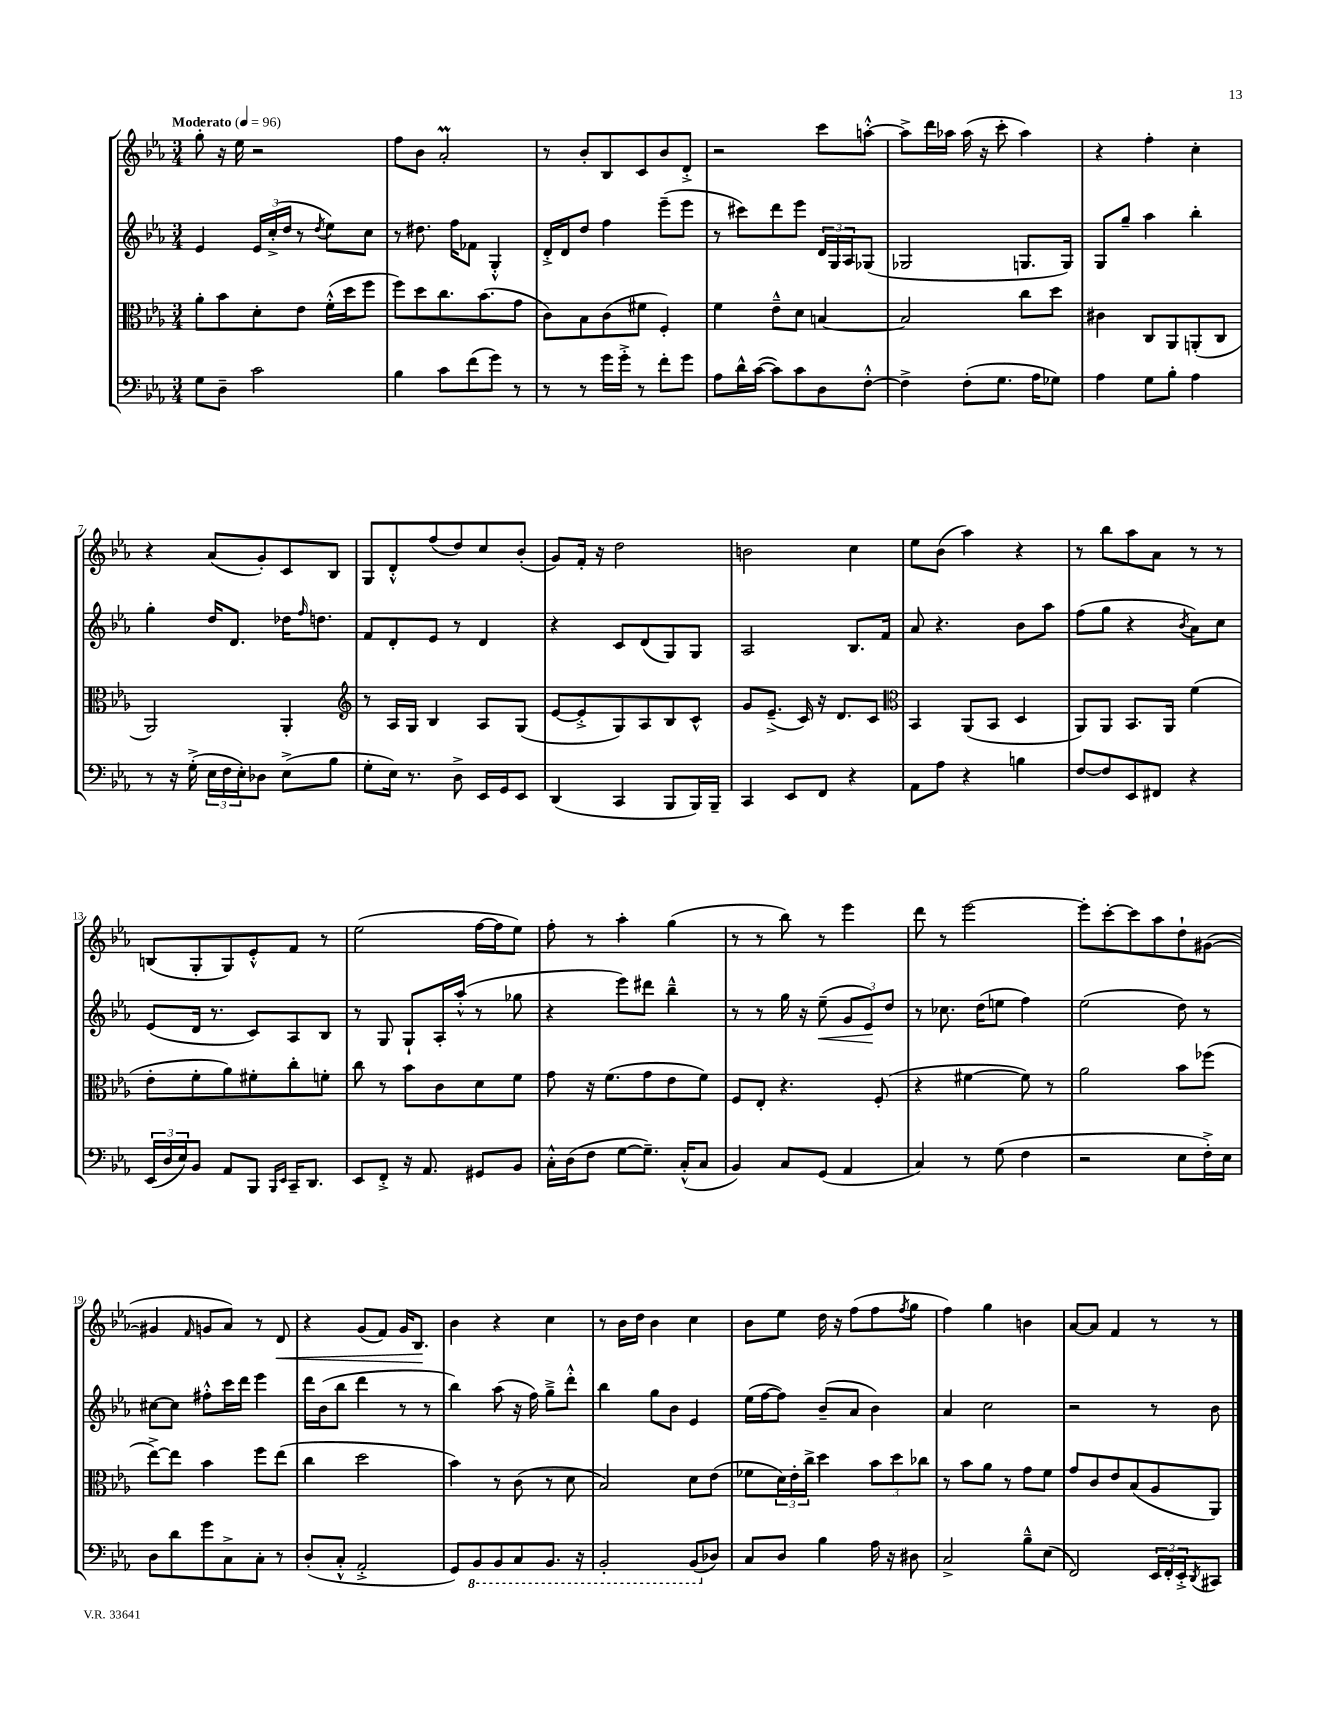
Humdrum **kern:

**kern	**kern	**kern	**kern
*staff4	*staff3	*staff2	*staff1
*clefF4	*clefC3	*clefG2	*clefG2
*k[b-e-a-]	*k[b-e-a-]	*k[b-e-a-]	*k[b-e-a-]
*M3/4	*M3/4	*M3/4	*M3/4
*MM96	*MM96	*MM96	*MM96
8G\L	8a-'\L	4e-/	8gg'\
8D~\J	8b-\	.	16r
.	.	.	16ee-\
2c\	8d'\	24e-/LL	2r
.	.	(24cc'^/	.
.	.	24dd/JJ	.
.	8e-\J	8r	.
.	.	8qdd/	.
.	(16f'^^\LL	8ee-\L)	.
.	16dd\J	.	.
.	8ff\J	8cc\J	.
=	=	=	=
4B-\	8ff\L)	8r	8ff\L
.	8dd\	8.dd#\	8b-\J
8c\L	8.cc\	.	2a-'/
.	.	16ff\LK	.
(8f\	.	8f-\J	.
.	(8.b-\	.	.
8g\J)	.	4G'^^/	.
8r	8g\J	.	.
=	=	=	=
8r	8c\L)	16d'^/LL	8r
.	.	16d/J	.
8r	8B-\	8dd/J	8b-'/L
16g\LL	(8c\	4ff\	8B-/
16g'^\JJ	.	.	.
8r	8f#\J	.	8c/
8f'\L	4F'/)	(8eee-~\L	8b-/
8g\J	.	8eee-\J	8d'^/J
=	=	=	=
8A-\L	4f\	8r	2r
16d^^\L	.	8ccc#\L)	.
([16c\JJ	.	.	.
8c\]L)	8e-~^^\L	8ddd\	.
8c\	8d\J	8eee-\J	.
8D\	[4B/	24d/LL	8ccc\L
.	.	24G/	.
.	.	24A-/J	.
[8F'^^\J	.	(8G-/J	[8aa'^^\J
=	=	=	=
4F^\]	2B/]	2G-/	8aa^\]L
.	.	.	16ddd\L
.	.	.	16aa-\JJ
(8F'\L	.	.	(16aa-\
.	.	.	16r
8.G\J	.	.	8ccc'\
.	8cc\L	8.G/L	4aa-\)
16A-\LK	.	.	.
8G-\J)	8dd\J	.	.
.	.	16G/Jk)	.
=	=	=	=
4A-\	4c#\	8G/L	4r
.	.	8gg~/J	.
8G\L	8C/L	4aa-\	4ff'\
8B-'\J	8AA-/	.	.
4A-\	(8AA'/	4bb-'\	4cc'\
.	8C/J	.	.
=	=	=	=
8r	2AA-/)	4gg'\	4r
16r	.	.	.
(16G'^\	.	.	.
24E-\LL	.	16dd/LK	(8a-/L
24F\	.	.	.
.	.	8.d/J	.
24E-'\J)	.	.	.
8D-\J	.	.	8g'/)
(8E-^\L	4AA-'/	16dd-\LK	8c/
.	.	16qqff/	.
.	.	8.dd\J	.
8B-\J	.	.	8B-/J
=	=	=	=
*	*clefG2	*	*
8G'\L	8r	8f/L	8G/L
16E-\Jk)	16A-/LL	8d'/	8d'^^/
8.r	16G/JJ	.	.
.	4B-/	8e-/J	(8ff/
8D^\	.	8r	8dd/)
16EE-/LL	8A-/L	4d/	8cc/
16GG/J	.	.	.
8EE-/J	(8G/J	.	(8b-'/J
=	=	=	=
(4DD/	[8e-/L	4r	8g/L)
.	8e-'^/]	.	16f'/Jk
.	.	.	16r
4CC/	8G/)	8c/L	2dd\
.	8A-/	(8d/	.
8BBB-/L	8B-/	8G/)	.
16BBB-/L)	8c^^/J	8G/J	.
16BBB-~/JJ	.	.	.
=	=	=	=
4CC/	8g/L	2A-/	2b\
.	(8.e-~^/J	.	.
8EE-/L	.	.	.
.	16c/)	.	.
8FF/J	16r	.	.
.	8.d/L	.	.
4r	.	8.B-/L	4cc\
.	8c/J	.	.
.	.	16f/Jk	.
=	=	=	=
*	*clefC3	*	*
8AA-\L	4BB-/	8a-/	8ee-\L
8A-\J	.	4.r	(8b-\J
4r	(8AA-/L	.	4aa-\)
.	8BB-/J	.	.
4B\	4D/	8b-\L	4r
.	.	8aa-\J	.
=	=	=	=
[8F/L	8AA-/L)	(8ff\L	8r
8F/]	8AA-/J	8gg\J	8bb-\L
8EE-/	8.BB-/L	4r	8aa-\
8FF#/J	.	.	8a-\J
.	16AA-/Jk	.	.
.	.	8qb-/	.
4r	(4f\	8a-\L)	8r
.	.	8cc\J	8r
=	=	=	=
(24EE-/LL	8e-'\L	(8e-/L	(8B/L
24D/	.	.	.
24E-/J)	.	.	.
8BB-/J	8f'\	16d/Jk	8G'/
.	.	8.r	.
8AA-/L	8a-\)	.	8G/)
8BBB-/J	8f#'\	8c/L)	8e-'^^/
16qqBBB-/LL	.	.	.
16qqEE-/JJ	.	.	.
16CC~/LK	8cc'\	8A-/	8f/J
8.DD/J	.	.	.
.	8f'\J	8B-/J	8r
=	=	=	=
8EE-/L	8cc\	8r	(2ee-\
8FF'^/J	8r	8G/	.
16r	8b-\L	8G`/L	.
8.AA-/	.	.	.
.	8c\	16A-'/L	.
.	.	(16aa-'^^/JJ	.
8GG#/L	8d\	8r	[16ff\LL
.	.	.	16ff\]J
8BB-/J	8f\J	8gg-\	8ee-\J)
=	=	=	=
16C'^^\LL	8g\	4r	8ff'\
(16D\J	.	.	.
8F\J	16r	.	8r
.	(8.f\L	.	.
[8G\L	.	8eee-\L)	4aa-'\
8.G~\]J)	8g\	8ddd#\J	.
.	8e-\	4bb-~^^\	(4gg\
(16C'^^/LK	.	.	.
8C/J	8f\J)	.	.
=	=	=	=
4BB-/)	8F/L	8r	8r
.	8E-'/J	8r	8r
8C/L	4.r	16gg\	8bb-\)
.	.	16r	.
(8GG/J	.	(8ee-~\	8r
4AA-/	.	12g/L	4eee-\
.	.	12e-/)	.
.	(8F'/	.	.
.	.	12dd/J	.
=	=	=	=
4C/)	4r	8r	8ddd\
.	.	8.cc-\	8r
8r	[4f#\	.	[2eee-\
.	.	(16dd\LK	.
(8G\	.	8ee\J	.
4F\	8f#\])	4ff\)	.
.	8r	.	.
=	=	=	=
2r	2a-\	(2ee-\	8eee-'\]L
.	.	.	[8ccc'\
.	.	.	8ccc\]
.	.	.	8aa-\
8E-\L	8b-\L	8dd\)	8dd`\
16F'^\L)	(8ff-\J	8r	([8g#\J
16E-\JJ	.	.	.
=	=	=	=
8D\L	[8ee-^\L)	[8cc#\L	4g#/]
8d\	8ee-\]J	8cc#\]J	.
.	.	.	16qqf/
8g\	4b-\	8ff#'^^\L	8g/L
8C^\	.	16ccc\L	8a-/J)
.	.	16ddd\JJ	.
8C'\J	8ff\L	4eee-\	8r
8r	(8ee-\J	.	8d/
=	=	=	=
(8D'/L	4cc\	16ddd\LL	4r
.	.	(16b-\J	.
8C'^^/J	.	8bb-\J	.
2AA-'^/	2dd\	4ddd\	(8g/L
.	.	.	8f/J)
.	.	8r	16g/LK
.	.	.	8.B-/J
.	.	8r	.
=	=	=	=
8GG/L)	4b-\)	4bb-\)	4b-\
8BBB-/	.	.	.
8BBB-/	8r	(8aa-\	4r
8CC/	(8c\	16r	.
.	.	16ff\)	.
8.BBB-/J	8r	8gg~^\L	4cc\
.	8d\	8ddd'^^\J	.
16r	.	.	.
=	=	=	=
2BBB-'/	2B-/)	4bb-\	8r
.	.	.	16b-\LL
.	.	.	16dd\JJ
.	.	8gg\L	4b-\
.	.	8b-\J	.
(8BBB-/L	8d\L	4e-/	4cc\
8D-/J)	(8e-\J	.	.
=	=	=	=
8C/L	8f-\L	(16ee-\LL	8b-\L
.	.	[16ff\J	.
8D/J	24d\L)	8ff\]J)	8ee-\J
.	24e-'\	.	.
.	24cc^\JJ	.	.
4B-\	4dd\	(8b-~/L	16dd\
.	.	.	16r
.	.	8a-/J	(8ff\L
16A-\	12b-\L	4b-\)	8ff\
16r	.	.	.
.	12dd\	.	.
.	.	.	8qff/
8D#\	.	.	8gg\J
.	12cc-\J	.	.
=	=	=	=
2C^/	8r	4a-/	4ff\)
.	8b-\L	.	.
.	8a-\J	2cc\	4gg\
.	8r	.	.
8B-~^^\L	8g\L	.	4b\
(8E-\J	8f\J	.	.
=	=	=	=
2FF/)	8g/L	2r	[8a-/L
.	8c/	.	8a-/]J
.	8e-/	.	4f/
.	(8B-/	.	.
24EE-/LL	8A-/	8r	8r
24FF'/	.	.	.
24EE-'^/J	.	.	.
8qDD/	.	.	.
8CC#/J	8AA-/J)	8b-\	8r
==	==	==	==
*-	*-	*-	*-
